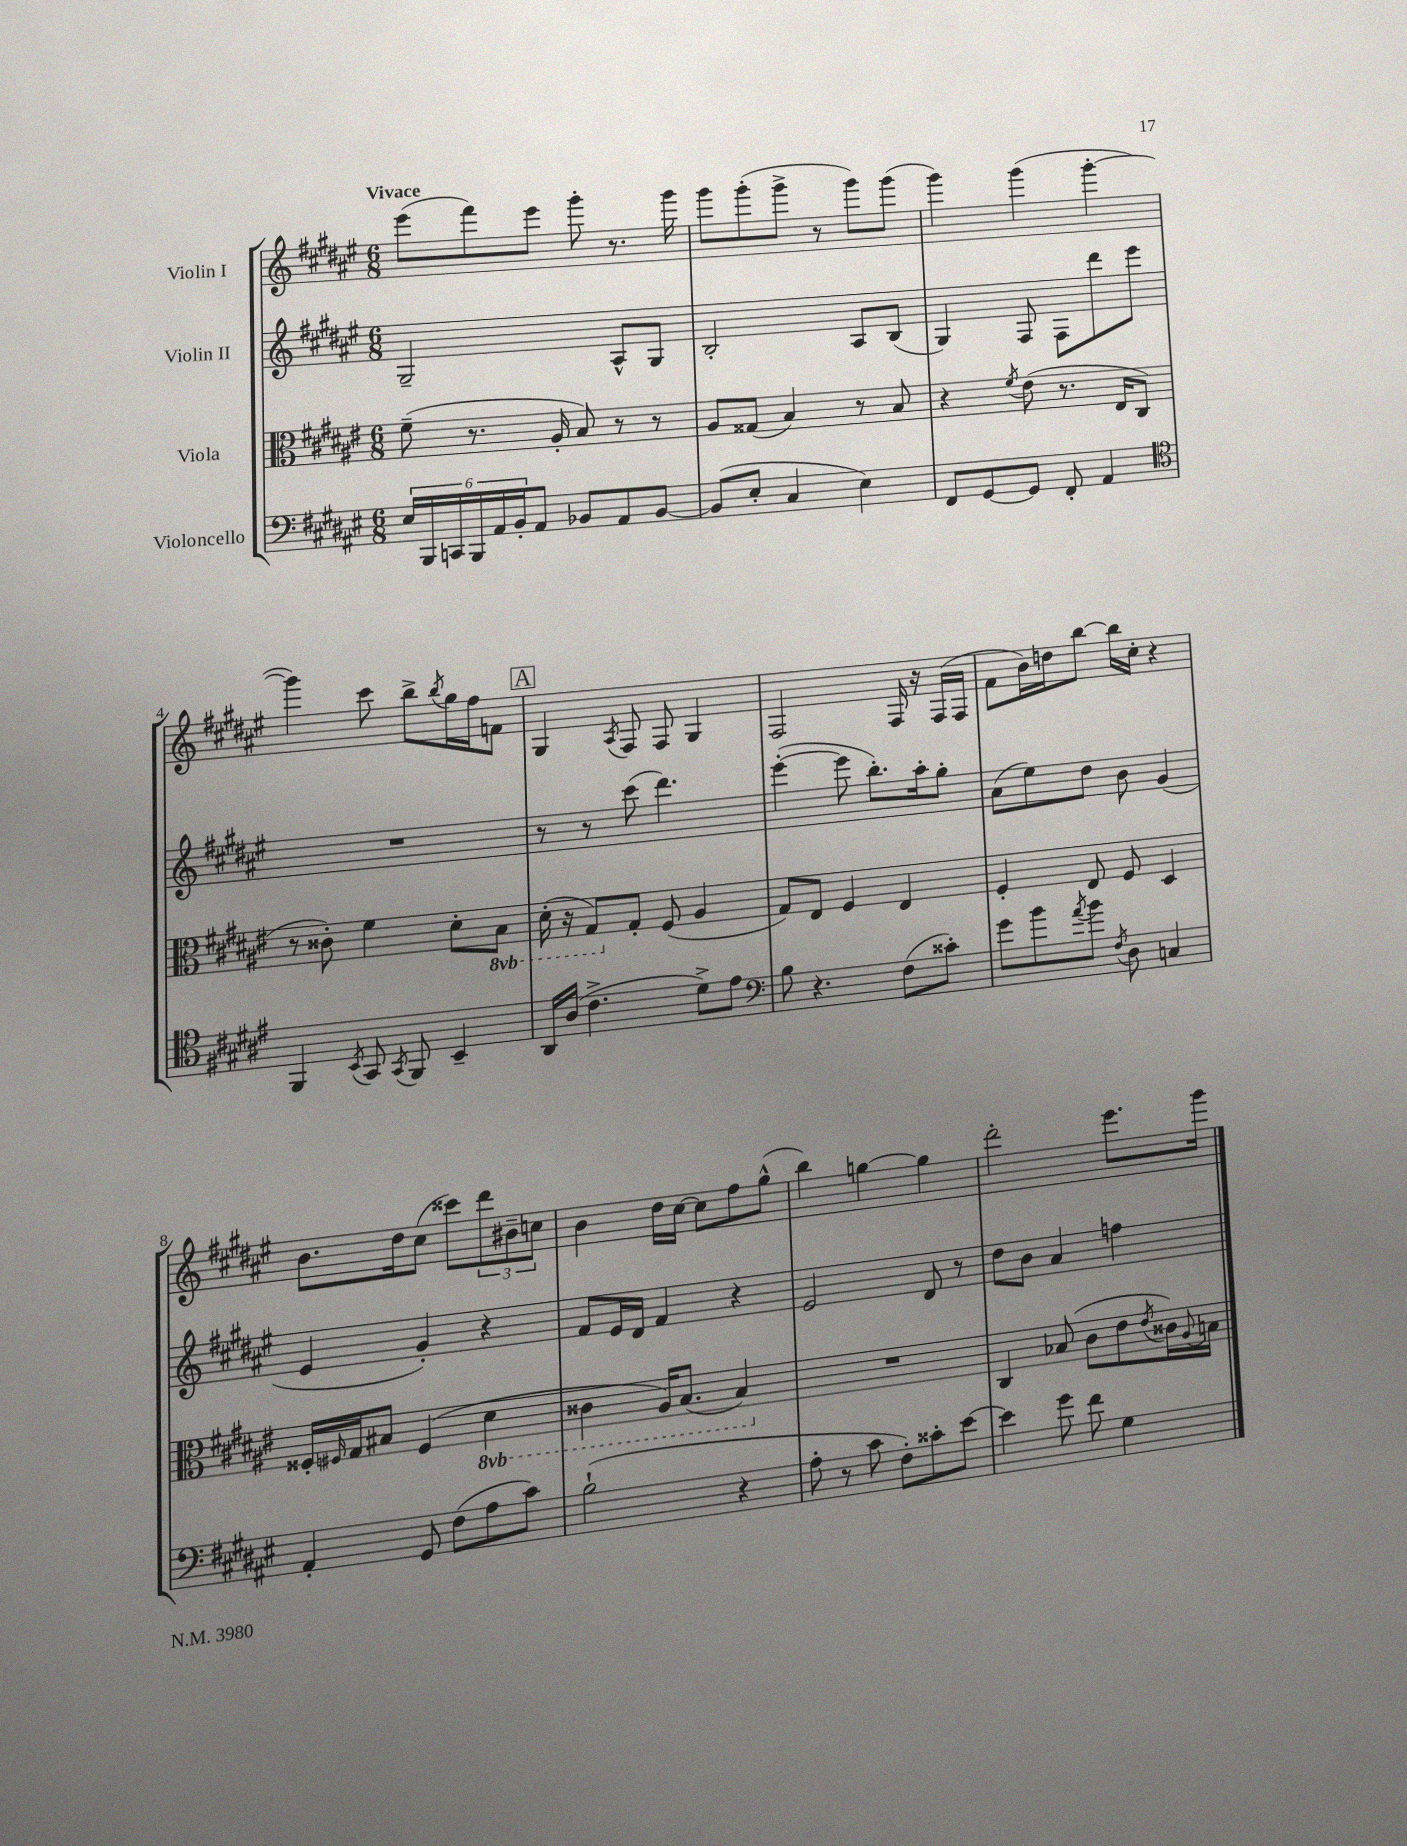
<<
\new StaffGroup <<
\new Staff = "s0" \with { instrumentName = "Violin I" } {
    \clef treble \key fis \major \numericTimeSignature \time 6/8 \tempo "Vivace"
    eis'''8( fis'''8) eis'''8 gis'''8-. r8. gis'''16 |
    gis'''8 gis'''8-.( gis'''8-> r8 gis'''8) gis'''8( |
    gis'''4) gis'''4( gis'''4~-. |
    gis'''4) cis'''8 b''8-> \acciaccatura { b''8 } gis''16 fis''16 f'8 |
    \mark \markup { \box "A" } gis4 \acciaccatura { ais8 } fis8 fis8 gis4 |
    fis2 fis16 r16 fis16( fis16 |
    fis'8 b'16) d''16 b''8~ b''16 cis''16-. r4 |
    b'8. dis''16 cis''8( cisis'''8) \tuplet 3/2 { dis'''8 bis'8-- c''8 } |
    b'4 dis''16 cis''16~ cis''8 fis''8 gis''8-^( |
    b''4) g''4~ g''4 |
    dis'''2-. eis'''8. gis'''16 \bar "|." |
}
\new Staff = "s1" \with { instrumentName = "Violin II" } {
    \clef treble \key fis \major \numericTimeSignature \time 6/8
    gis2-- ais8-^ gis8 |
    b2-. ais8 b8( |
    gis4) fis8 fis8 dis'''8 eis'''8 |
    R2. |
    \mark \markup { \box "A" } r8 r8 cis'''8( dis'''4.) |
    eis'''4~-.( eis'''8 b''8.-.) ais''16-. gis''8-. |
    ais'8( eis''8) dis''8 b'8 gis'4( |
    eis'4 gis'4-.) r4 |
    fis'8 eis'16 dis'16 fis'4 r4 |
    eis'2 dis'8 r8 |
    dis''8 b'8 ais'4 f''4 \bar "|." |
}
\new Staff = "s2" \with { instrumentName = "Viola" } {
    \clef alto \key fis \major \numericTimeSignature \time 6/8 \set Staff.ottavationMarkups = #ottavation-simple-ordinals
    fis'8--( r8. ais16-. b8) r8 r8 |
    ais8 gisis8( b4) r8 b8 |
    r4 \acciaccatura { fis'8 } eis'8( r8. eis16 cis8 |
    r8 cisis'8-.) fis'4 dis'8-. \ottava #-1 b,8 |
    \mark \markup { \box "A" } dis16-.( r16 gis,8) \ottava #0 gis8-. fis8( ais4 |
    gis8) eis8 fis4 eis4 |
    fis4-. eis8 fis8 dis4 |
    fisis16-. \grace { fis16 } gis16 bis8 fis4( \ottava #-1 dis4 |
    cisis4 ais,16) b,8.( b,4) \ottava #0 |
    R2. |
    cis4 bes8( cis'8 eis'8 \acciaccatura { eis'8 } cisis'16) \appoggiatura { ais8 } b16 \bar "|." |
}
\new Staff = "s3" \with { instrumentName = "Violoncello" } {
    \clef bass \key fis \major \numericTimeSignature \time 6/8
    \tuplet 6/4 { eis16 b,,16 c,16 b,,16 ais,16 b,16-. } ais,8 bes,8 ais,8 bes,8~ |
    bes,8( eis8-. cis4 eis4) |
    fis,8 gis,8~ gis,8 fis,8-. ais,4 |
    \clef tenor fis,4 \acciaccatura { b,8 } gis,8 \acciaccatura { gis,8 } fis,8 b,4-- |
    \mark \markup { \box "A" } ais,16 ais16( cis'4.-> dis'8->) eis'8 |
    \clef bass b8 r4. fis8( cisis'8-.) |
    gis'8 b'8 \acciaccatura { ais'8 } b'8 \acciaccatura { fis8 } dis8 c4 |
    ais,4-. gis,8 fis8( ais8 cis'8) |
    b2-!( r4 |
    ais8-. r8 cis'8 fis8-.) cisis'8-. eis'8~ |
    eis'4 gis'8 fis'8 gis4 \bar "|." |
}
>>
>>
